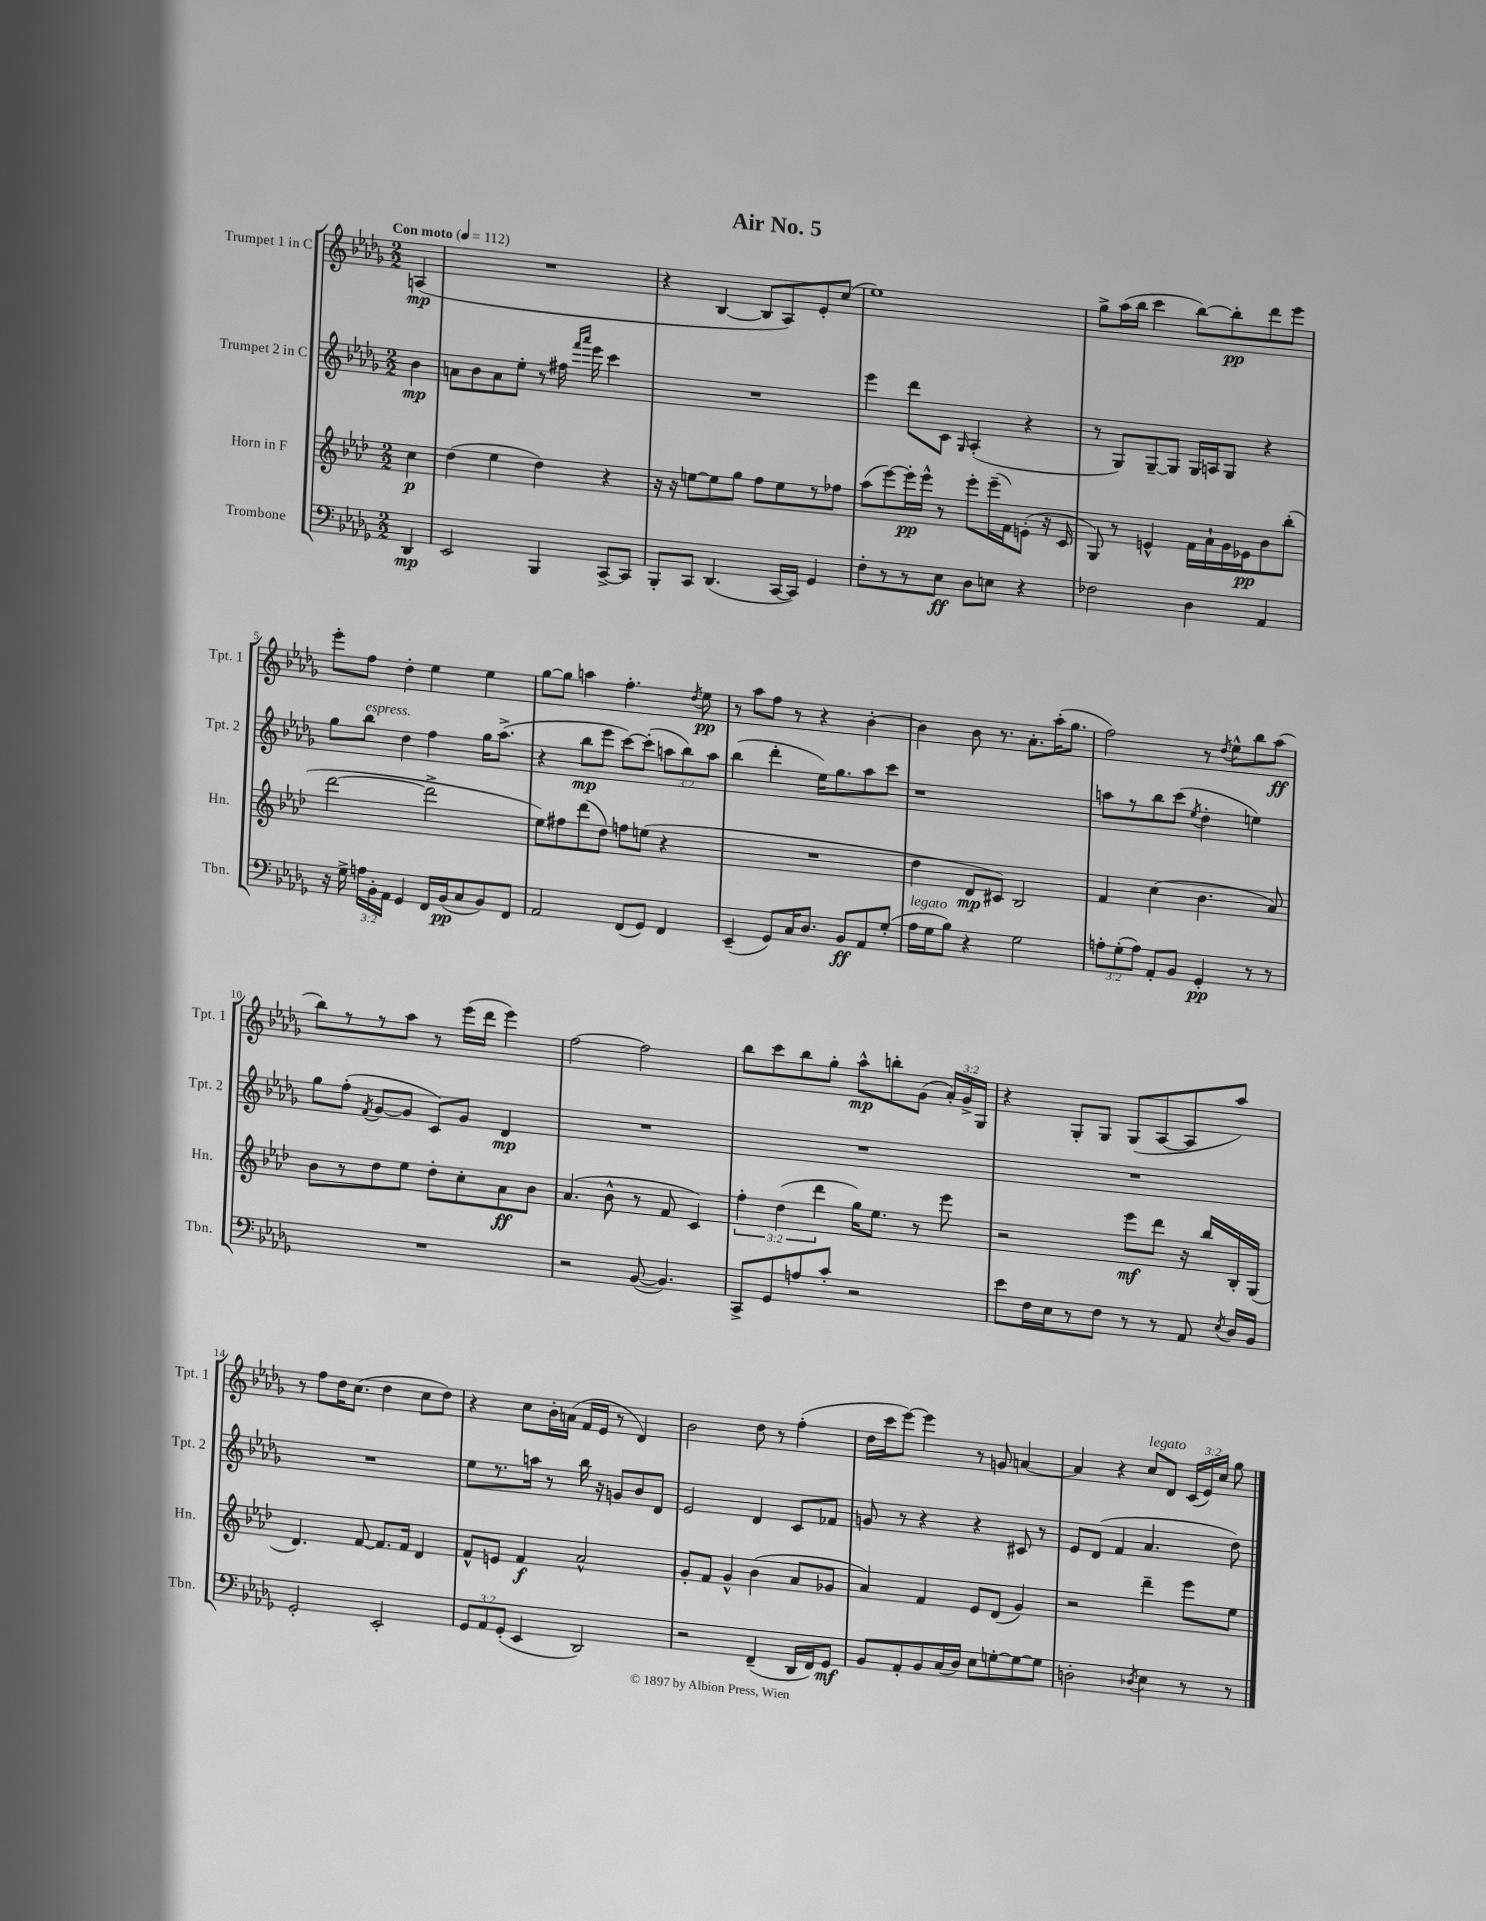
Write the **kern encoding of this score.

**kern	**dynam	**kern	**dynam	**kern	**dynam	**kern	**dynam
*part4	*part4	*part3	*part3	*part2	*part2	*part1	*part1
*staff4	*staff4	*staff3	*staff3	*staff2	*staff2	*staff1	*staff1
*I"Trombone	*	*I"Horn in F	*	*I"Trumpet 2 in C	*	*I"Trumpet 1 in C	*
*I'Tbn.	*	*I'Hn.	*	*I'Tpt. 2	*	*I'Tpt. 1	*
*clefF4	*	*clefG2	*	*clefG2	*	*clefG2	*
*k[b-e-a-d-g-]	*	*k[b-e-a-d-]	*	*k[b-e-a-d-g-]	*	*k[b-e-a-d-g-]	*
*M2/2	*	*M2/2	*	*M2/2	*	*M2/2	*
*MM112	*	*MM112	*	*MM112	*	*MM112	*
=	=	=	=	=	=	=	=
!	!	!	!	!	!	!LO:TX:a:B:t=Con moto	!
4DD-/	mp	4cc\	p	4b-\	mp	(4An/	mp
=1	=1	=1	=1	=1	=1	=1	=1
2EE-/	.	(4dd-\	.	8an\L	.	1r	.
.	.	.	.	8b-\	.	.	.
.	.	4ee-\	.	8a\	.	.	.
.	.	.	.	8ee-'\J	.	.	.
4BBB-/	.	4dd-\)	.	8r	.	.	.
.	.	.	.	16ff#X\	.	.	.
.	.	.	.	16qqfff/LL	.	.	.
.	.	.	.	16qqaaa-/JJ	.	.	.
.	.	.	.	16eee-\	.	.	.
[8CC^/L	.	4r	.	4ccc\	.	.	.
8CC/J]	.	.	.	.	.	.	.
=2	=2	=2	=2	=2	=2	=2	=2
8BBB-'/L	.	16r	.	1r	.	4r	.
.	.	16r	.	.	.	.	.
8CC/J	.	[8een\L	.	.	.	.	.
(4.DD-/	.	8ee\]	.	.	.	[4B-/	.
.	.	8gg\J	.	.	.	.	.
.	.	8ff\L	.	.	.	8B-/L]	.
[16CC/LL	.	8ee\	.	.	.	8A-/)	.
16CC/JJ])	.	.	.	.	.	.	.
4GG-/	.	8r	.	.	.	8e-'/	.
.	.	8ff-X\J	.	.	.	(8cc/J	.
=3	=3	=3	=3	=3	=3	=3	=3
8F'\L	.	(8aa-\L	.	4eee-\	.	1ee-)	.
8r	.	[8eee-\)	.	.	.	.	.
8r	.	16eee-'\L]	pp	8ddd-\L	.	.	.
.	.	16eee-^^\JJ	.	.	.	.	.
8E-\J	ff	8r	.	8c\J	.	.	.
.	.	.	.	16qqG-/	.	.	.
8D-\L	.	8eee-'\L	.	(4A-'/	.	.	.
8En\J	.	(16eee-~\L	.	.	.	.	.
.	.	16f\J)	.	.	.	.	.
4r	.	(8en'\J	.	4r	.	.	.
.	.	16r	.	.	.	.	.
.	.	16c/	.	.	.	.	.
=4	=4	=4	=4	=4	=4	=4	=4
2F-X\	.	8G/)	.	8r	.	8gg-^\L	.
.	.	8r	.	8G-/L)	.	(16aa-\L	.
.	.	.	.	.	.	16bb-\JJ	.
.	.	4en^^/	.	[8G-~/	.	4ccc\	.
.	.	.	.	8G-/J]	.	.	.
4D-\	.	16f\LL	.	16G-/LL	.	[8bb-\L)	.
.	.	16a-`\	.	16An/J	.	.	.
.	.	16g\	.	8G-/J	.	8bb-'\]	pp
.	.	16e-X\J	pp	.	.	.	.
4AA-/	.	8b-\	.	4r	.	8ddd-\	.
.	.	(8bb-'\J	.	.	.	8eee-\J	.
!!LO:LB:g=z
=5	=5	=5	=5	=5	=5	=5	=5
16r	.	[2ddd-\	.	8gg-\L	.	8eee-'\L	.
16G-^\	.	.	.	.	.	.	.
!	!	!	!	!LO:TX:a:i:t=espress.	!	!	!
24An\LL	.	.	.	8bb-\J	.	8ff\J	.
24BB-'\	.	.	.	.	.	.	.
24AA-\JJ	.	.	.	.	.	.	.
4GG-/	.	.	.	4dd-\	.	4dd-'\	.
16FF/LL	.	2ddd-^\]	.	4ff\	.	4ee-\	.
(16BB-/J	pp	.	.	.	.	.	.
8C/	.	.	.	.	.	.	.
8BB-/)	.	.	.	16gg-\KL	.	4ee-\	.
.	.	.	.	(8.aa-^\J	.	.	.
8FF/J	.	.	.	.	.	.	.
=6	=6	=6	=6	=6	=6	=6	=6
2AA-/	.	8ee-\L)	.	4r	.	[8gg-\L	.
.	.	8ff#X\	.	.	.	8gg-\J]	.
.	.	(8ddd-\	.	8bb-\L	mp	4aan\	.
.	.	8dd-\J)	.	8eee-\J	.	.	.
(8FF/L	.	8ffn\L	.	[8ccc\L)	.	4.ff'\	.
8GG-/J)	.	(8een\J	.	(8ccc'\J]	.	.	.
4FF/	.	4r	.	12aan\L	.	.	.
.	.	.	.	12bb-\)	.	.	.
.	.	.	.	.	.	8qdd-/	.
.	.	.	.	.	.	8ee-\	pp
.	.	.	.	12aa\J	.	.	.
=7	=7	=7	=7	=7	=7	=7	=7
(4EE-~/	.	1r	.	(4bb-\	.	8r	.
.	.	.	.	.	.	8aa-\L	.
8GG-/L)	.	.	.	4ddd-'\	.	8ff\J	.
16C/K	.	.	.	.	.	8r	.
8.D-/J	.	.	.	.	.	.	.
.	.	.	.	16ee-\KL)	.	4r	.
.	.	.	.	8.gg-\	.	.	.
8BB-/L	ff	.	.	.	.	.	.
8AA-/	.	.	.	8aa-\	.	[4b-'\	.
(8G-'/J	.	.	.	8ccc\J	.	.	.
=8	=8	=8	=8	=8	=8	=8	=8
!LO:TX:a:i:t=legato	!	!	!	!	!	!	!
16A-\LL	.	4dd-\	.	1r	.	4b-\]	.
16G-\J	.	.	.	.	.	.	.
8B-\J)	.	.	.	.	.	.	.
4r	.	8d-/L	mp	.	.	8b-\	.
.	.	8c#X/J)	.	.	.	8.r	.
2G-\	.	2B-/	.	.	.	.	.
.	.	.	.	.	.	8.a-'\L	.
.	.	.	.	.	.	(16aa-'\K	.
.	.	.	.	.	.	8.gg-\J	.
=9	=9	=9	=9	=9	=9	=9	=9
12An'\L	.	4f/	.	8aan\L	.	2ff\)	.
(12G-'\	.	.	.	.	.	.	.
.	.	.	.	8r	.	.	.
12A\J)	.	.	.	.	.	.	.
8AA-'/L	.	(4cc\	.	8bb-\	.	.	.
8BB-/J	.	.	.	(8ccc\J	.	.	.
.	.	.	.	8qee-/	.	.	.
4GG-'/	pp	4.b-\	.	4dd-'\	.	8r	.
.	.	.	.	.	.	8qdd-/	.
.	.	.	.	.	.	8ee-^^\L	.
8r	.	.	.	4een\)	.	8bb-\	.
8r	.	8a-/)	.	.	.	(8aa-\J	ff
!!LO:LB:g=z
=10	=10	=10	=10	=10	=10	=10	=10
1r	.	8b-\L	.	8gg-\L	.	8bb-\L)	.
.	.	8r	.	(8ff'\J	.	8r	.
.	.	.	.	8qf/	.	.	.
.	.	8dd-\	.	[8g-/L	.	8r	.
.	.	8ee-\J	.	8g-/J]	.	8aa-\J	.
.	.	8dd-'\L	.	8c/L)	.	8r	.
.	.	8cc'\	.	8g-/J	.	(16eee-\LL	.
.	.	.	.	.	.	16ddd-\JJ	.
.	.	8a-\	ff	4d-/	mp	4eee-\)	.
.	.	8b-\J	.	.	.	.	.
=11	=11	=11	=11	=11	=11	=11	=11
2r	.	(4.a-/	.	1r	.	[2ff\	.
.	.	8b-^^\	.	.	.	.	.
([8BB-/	.	8r	.	.	.	2ff\]	.
4.BB-/])	.	8f/	.	.	.	.	.
.	.	4c/)	.	.	.	.	.
=12	=12	=12	=12	=12	=12	=12	=12
8CC^/L	.	6ff'\	.	1r	.	8bb-\L	.
8GG-/	.	.	.	.	.	8ccc\	.
.	.	(6dd-\	.	.	.	.	.
8An/	.	.	.	.	.	8bb-\	.
.	.	6ddd-\	.	.	.	.	.
8c'/J	.	.	.	.	.	8gg-'\J	.
2r	.	16gg\KL)	.	.	.	8aa-^^\L	mp
.	.	8.ee-\J	.	.	.	.	.
.	.	.	.	.	.	8bbn'\	.
.	.	8r	.	.	.	(8g-\J	.
.	.	8eee-\	.	.	.	24a-'/LL)	.
.	.	.	.	.	.	24g-^/	.
.	.	.	.	.	.	24G-/JJ	.
=13	=13	=13	=13	=13	=13	=13	=13
8e-\L	.	2r	.	1r	.	4r	.
16F\L	.	.	.	.	.	.	.
16E-\J	.	.	.	.	.	.	.
8r	.	.	.	.	.	8G-'/L	.
8F\J	.	.	.	.	.	8G-/J	.
8r	.	8eee-\L	mf	.	.	(8G-/L	.
8r	.	8ddd-\J	.	.	.	[8A-/	.
8AA-/	.	16r	.	.	.	8A-/]	.
.	.	16bb-/LL	.	.	.	.	.
8qE-/	.	.	.	.	.	.	.
16D-/LL	.	16B-'/	.	.	.	8aa-/J)	.
16BB-/JJ	.	(16G/JJ	.	.	.	.	.
!!LO:LB:g=z
=14	=14	=14	=14	=14	=14	=14	=14
2GG-'/	.	4.d-/)	.	1r	.	8r	.
.	.	.	.	.	.	8ff\L	.
.	.	.	.	.	.	16dd-\K	.
.	.	.	.	.	.	(8.cc\J	.
.	.	[8f/	.	.	.	.	.
2EE-'/	.	8.f/L]	.	.	.	4dd-\	.
.	.	16f/Jk	.	.	.	.	.
.	.	4d-/	.	.	.	8cc\L	.
.	.	.	.	.	.	8dd-\J)	.
=15	=15	=15	=15	=15	=15	=15	=15
12GG-/L	.	8f^^/L	.	8ee-\L	.	4r	.
12AA-/	.	.	.	.	.	.	.
.	.	8en/J	.	8.r	.	.	.
(12GG-'/J	.	.	.	.	.	.	.
4EE-/	.	4f/	f	.	.	8cc\L	.
.	.	.	.	16aan\Jk	.	.	.
.	.	.	.	8r	.	16b-'\L	.
.	.	.	.	.	.	(16an\JJ	.
2DD-/)	.	2a-^^/	.	16bb-\	.	16f/LL	.
.	.	.	.	16r	.	16e-/JJ	.
.	.	.	.	8gn/L	.	8r	.
.	.	.	.	8b-/	.	4d-/)	.
.	.	.	.	8d-/J	.	.	.
=16	=16	=16	=16	=16	=16	=16	=16
2r	.	8g'/L	.	2e-/	.	2b-\	.
.	.	8f/J	.	.	.	.	.
.	.	4g^^/	.	.	.	.	.
(4FF~/	.	(4b-\	.	4d-/	.	8dd-\	.
.	.	.	.	.	.	8r	.
16DD-/LL	.	8a-/L	.	8c/L	.	(4ff'\	.
16FF/J)	.	.	.	.	.	.	.
8GG-/J	mf	8g-X/J	.	8f-X/J	.	.	.
=17	=17	=17	=17	=17	=17	=17	=17
8BB-/L	.	4a-/)	.	8gn/	.	16dd-\LL	.
.	.	.	.	.	.	16ccc\J	.
8AA-'/	.	.	.	8r	.	[8eee-\J)	.
8BB-/	.	4f/	.	4r	.	4eee-\]	.
(16C/L	.	.	.	.	.	.	.
16D-/JJ)	.	.	.	.	.	.	.
8E-\L	.	8e-/L	.	4r	.	8r	.
[8Gn'\	.	(8d-/J	.	.	.	8gn/	.
8G\_	.	4g/)	.	8c#X/	.	[4an/	.
8G\J]	.	.	.	8r	.	.	.
=18	=18	=18	=18	=18	=18	=18	=18
2Dn'\	.	2r	.	8e-/L	.	4a/]	.
.	.	.	.	(8d-/J	.	.	.
.	.	.	.	4f/	.	4r	.
8qD-X/	.	.	.	.	.	.	.
!	!	!	!	!	!	!LO:TX:a:i:t=legato	!
4E-\	.	4ddd-~\	.	4.a-/	.	8cc/L	.
.	.	.	.	.	.	8d-/J	.
8r	.	8eee-\L	.	.	.	(24c/LL	.
.	.	.	.	.	.	24e-/)	.
.	.	.	.	.	.	24cc/JJ	.
8r	.	8ee-\J	.	8dd-\)	.	8gg-\	.
==	==	==	==	==	==	==	==
*-	*-	*-	*-	*-	*-	*-	*-
